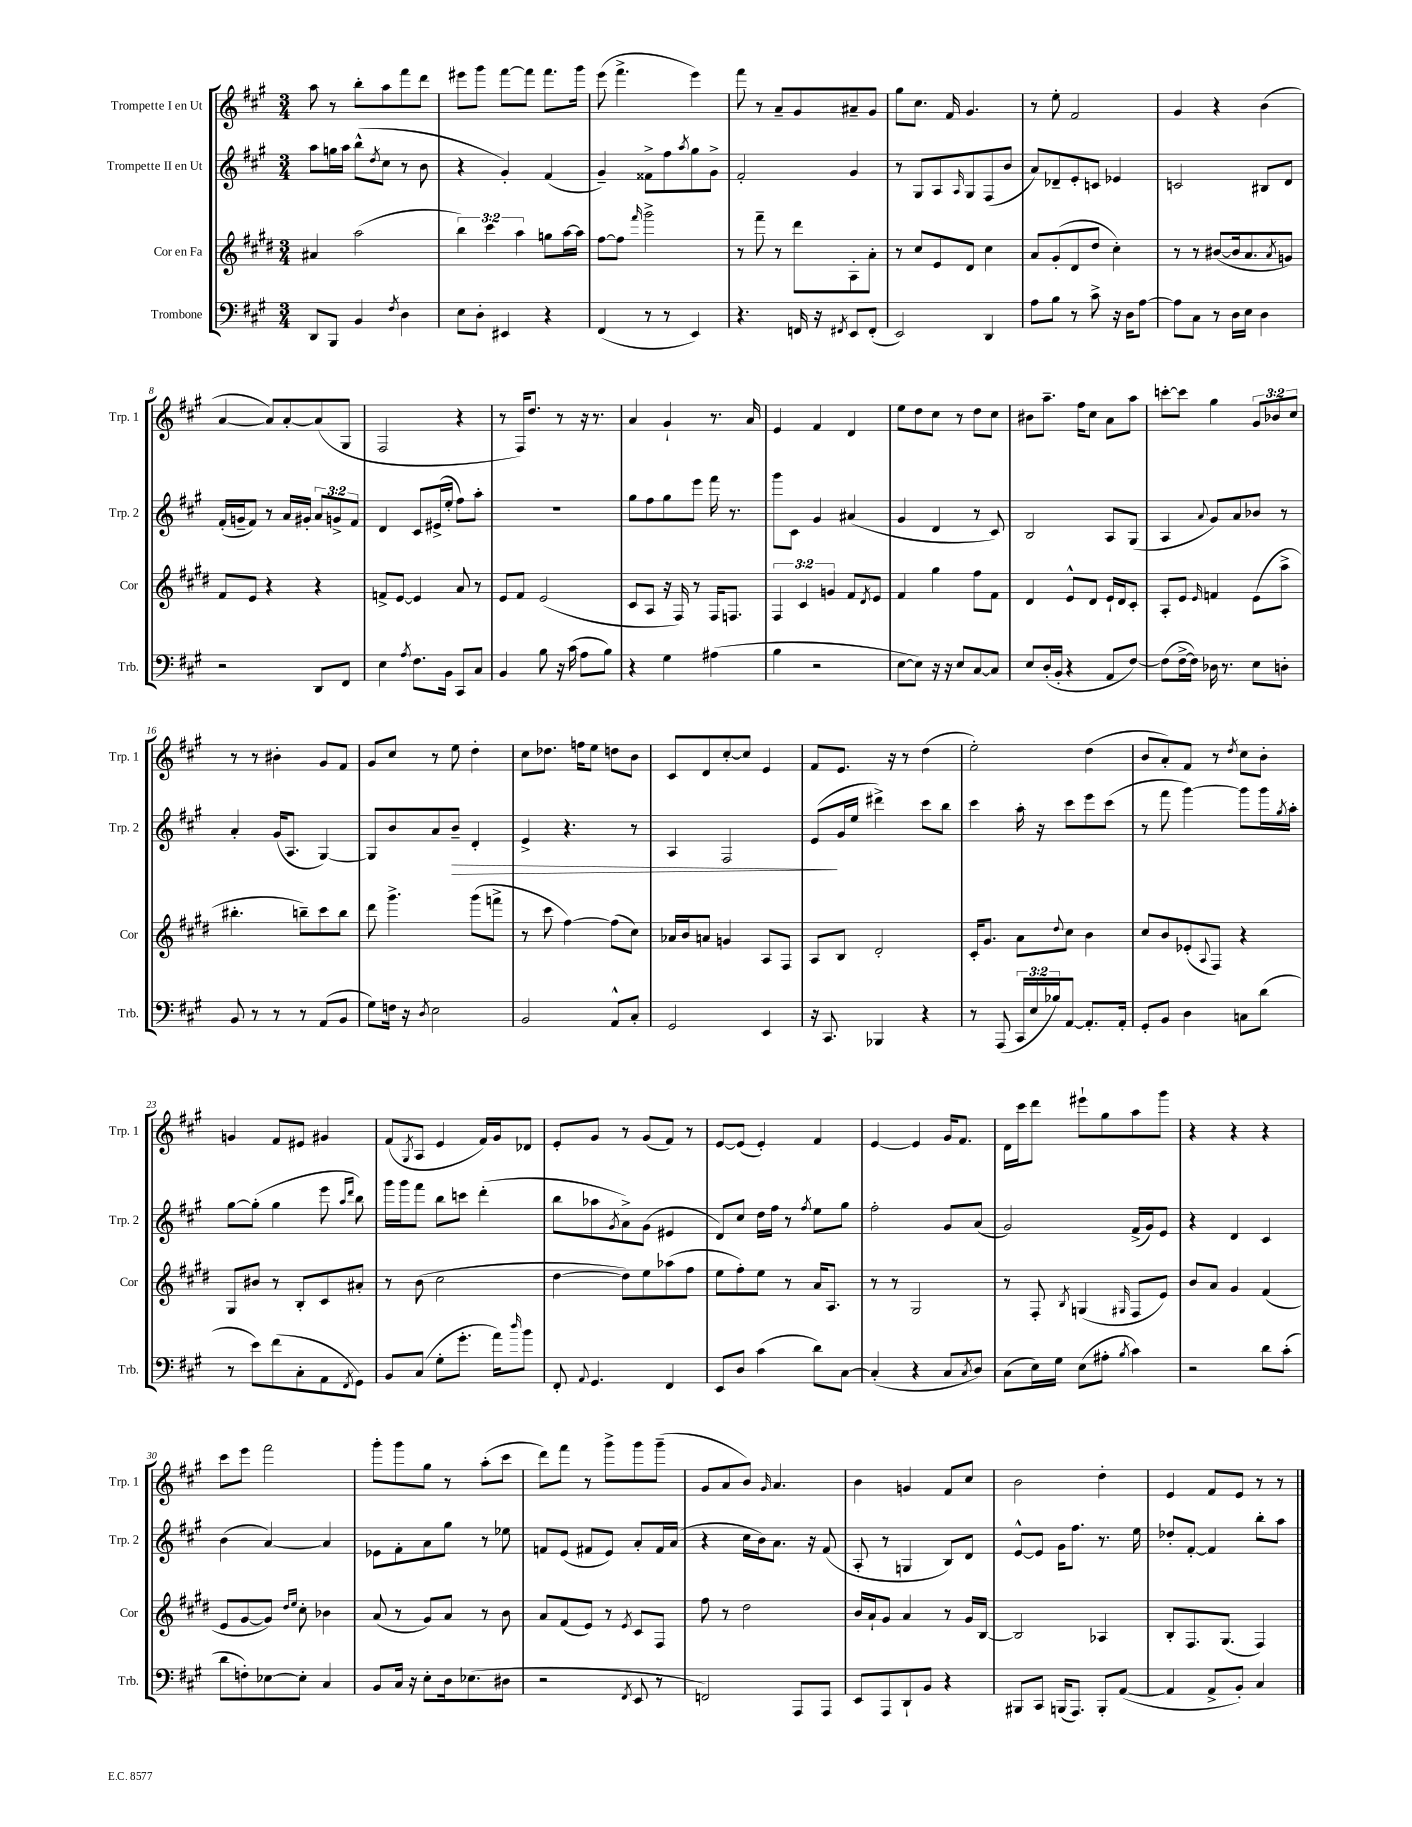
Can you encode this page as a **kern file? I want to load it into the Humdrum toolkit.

**kern	**kern	**kern	**dynam	**kern
*part4	*part3	*part2	*part2	*part1
*staff4	*staff3	*staff2	*staff2	*staff1
*I"Trombone	*I"Cor en Fa	*I"Trompette II en Ut	*	*I"Trompette I en Ut
*I'Trb.	*I'Cor	*I'Trp. 2	*	*I'Trp. 1
*clefF4	*clefG2	*clefG2	*	*clefG2
*k[f#c#g#]	*k[f#c#g#d#]	*k[f#c#g#]	*	*k[f#c#g#]
*M3/4	*M3/4	*M3/4	*	*M3/4
=1	=1	=1	=1	=1
8DD/L	4a#X/	8aa\L	.	8aa\
8BBB/J	.	16ggn\L	.	8r
.	.	16aa\JJ	.	.
4BB/	(2aa\	(8bb^^\L	.	8bb'\L
.	.	8qdd/	.	.
.	.	8cc#\J	.	8aa\
8qF#/	.	.	.	.
4D\	.	8r	.	8fff#\
.	.	8b\	.	8ddd\J
=2	=2	=2	=2	=2
8E\L	6bb\)	4r	.	8eee#X\L
8D'\J	.	.	.	8ggg#\J
.	6ccc#\	.	.	.
4EE#X/	.	4g#'/)	.	[8fff#\L
.	6aa\	.	.	.
.	.	.	.	8fff#\J]
4r	8ggn\L	(4f#/	.	8.fff#\L
.	[16aa\L	.	.	.
.	16aa\JJ]	.	.	16ggg#\Jk
=3	=3	=3	=3	=3
(4FF#/	[8ff#\L	4g#~/)	.	(8eee\
.	8ff#\J]	.	.	4.fff#^\
.	16qqfff#/	.	.	.
8r	2ggg#^\	8f##X^\L	.	.
8r	.	8ff#\	.	.
.	.	8qaa/	.	.
4EE/)	.	8gg#\	.	4eee\)
.	.	8g#^\J	.	.
=4	=4	=4	=4	=4
4.r	8r	2f#'/	.	8fff#\
.	8fff#~\	.	.	8r
.	8r	.	.	8a~/L
16FFn/	8ddd#\L	.	.	8g#/
16r	.	.	.	.
8qFF#X/	.	.	.	.
8EE/L	8A'\	4g#/	.	8a#X~/
(8FF#'/J	8a'\J	.	.	8g#/J
=5	=5	=5	=5	=5
2EE/)	8r	8r	.	8gg#\L
.	8cc#/L	8G#/L	.	8.cc#\J
.	8e/	8A/	.	.
.	.	.	.	16f#/
.	.	16qqA/	.	.
.	8d#/J	8G#/	.	4.g#/
4DD/	4cc#\	(8F#/	.	.
.	.	8b/J	.	.
=6	=6	=6	=6	=6
8A\L	8a/L	8a/L)	.	8r
8B\J	(8g#'/	8d-X~/	.	8ee'\
8r	8d#/	8e'/	.	2f#/
8c#^\	8dd#/J	8cn/J	.	.
16r	4cc#'\)	4e-X/	.	.
16D\KL	.	.	.	.
[8A\J	.	.	.	.
=7	=7	=7	=7	=7
8A\L]	8r	2cn/	.	4g#/
8C#\J	8r	.	.	.
8r	([8b#X/L	.	.	4r
16D\LL	16b#/k]	.	.	.
16E\JJ	8.a/	.	.	.
4D\	.	8B#X/L	.	(4b\
.	8qa/	.	.	.
.	8gn/J)	8d/J	.	.
!!LO:LB:g=z
=8	=8	=8	=8	=8
2r	8f#/L	(16f#'/LL	.	[4a/
.	.	16gn~/J	.	.
.	8e/J	8f#/J)	.	.
.	4r	8r	.	8a/L])
.	.	16a/LL	.	[8a'/
.	.	16g#X'/JJ	.	.
8DD/L	4r	12a/L	.	(8a/]
.	.	12gn^/	.	.
8FF#/J	.	.	.	8G#/J
.	.	12f#/J	.	.
=9	=9	=9	=9	=9
4E\	8fn^/L	4d/	.	2F#/
.	[8e/J	.	.	.
8qA/	.	.	.	.
8.F#\L	4e/]	8c#/L	.	.
.	.	(16e#X^/L	.	.
16BB\Jk	.	16ee'/JJ	.	.
8CC#/L	8a/	8ff#\L)	.	4r
8C#/J	8r	8aa'\J	.	.
=10	=10	=10	=10	=10
4BB/	8e/L	2.r	.	8r
.	8f#/J	.	.	16F#/KL)
.	.	.	.	8.dd/J
8B\	(2e/	.	.	.
16r	.	.	.	8r
(16c#\	.	.	.	.
8A\L	.	.	.	16r
.	.	.	.	8.r
8B\J)	.	.	.	.
=11	=11	=11	=11	=11
4r	8c#/L	8gg#\L	.	4a/
.	8A/J	8ff#\	.	.
4G#\	16r	8gg#\	.	4g#`/
.	16F#/)	.	.	.
.	8r	8eee\J	.	.
(4A#X\	16F#/KL	16fff#\	.	8.r
.	8.Fn/J	8.r	.	.
.	.	.	.	16a/
=12	=12	=12	=12	=12
4B\	6F#/	8ggg#\L	.	4e/
.	.	8c#\J	.	.
.	6c#/	.	.	.
2r	.	4g#/	.	4f#/
.	6gn/	.	.	.
.	8f#/L	(4a#X/	.	4d/
.	8qd#/	.	.	.
.	8e/J	.	.	.
=13	=13	=13	=13	=13
[8E\L	4f#/	4g#/	.	8ee\L
8E\J])	.	.	.	8dd\
16r	4gg#\	4d/	.	8cc#\J
16r	.	.	.	.
8E/L	.	.	.	8r
[8C#/	8ff#\L	8r	.	8dd\L
8C#/J]	8f#\J	8c#/)	.	8cc#\J
=14	=14	=14	=14	=14
8E/L	4d#/	2B/	.	8b#X\L
(16D'/L	.	.	.	8.aa~\J
16BB'/JJ	.	.	.	.
4r	8e^^/L	.	.	.
.	.	.	.	16ff#\KL
.	8d#/J	.	.	8cc#\J
8AA/L	16e`/LL	8A/L	.	8a\L
.	16d#/J	.	.	.
[8F#/J)	8c#'/J	(8G#/J	.	8aa\J
=15	=15	=15	=15	=15
(8F#\L]	8A'/L	4A/	.	[8cccn'\L
[16F#^\L	8e/J	.	.	8ccc\J]
16F#\JJ])	.	.	.	.
.	16qqe/	8qqa/	.	.
16D-X\	4fn/	8g#/L)	.	4gg#\
8.r	.	.	.	.
.	.	8a/	.	.
8E\L	(8e\L	8b-X/J	.	12g#/L
.	.	.	.	12b-X/
8Dn'\J	8aa^\J	8r	.	.
.	.	.	.	12cc#/J
!!LO:LB:g=z
=16	=16	=16	=16	=16
8BB/	4.bb#X'\	4a'/	.	8r
8r	.	.	.	8r
8r	.	(16g#/KL	.	4b#X'\
.	.	8.A/J	.	.
8r	8bbn~\L)	.	.	.
(8AA/L	8ccc#\	[4G#/)	.	8g#/L
8BB/J	8bb\J	.	.	8f#/J
=17	=17	=17	=17	=17
8G#\L)	8ddd#\	8G#/L]	.	8g#/L
16Fn\Jk	4.ggg#^\	8b/	.	8cc#/J
16r	.	.	.	.
8qD/	.	.	.	.
2E\	.	8a/	.	8r
!	!	!	!LO:HP:b	!
.	.	8b~/J	>	8ee\
.	(8ggg#\L	4d'/	.	4dd'\
.	8fffn^\J	.	.	.
=18	=18	=18	=18	=18
2BB/	8r	4e^/	.	8cc#\L
.	8ccc#\	.	.	8.dd-X\J
.	[4ff#\)	4.r	.	.
.	.	.	.	16ffn\KL
.	.	.	.	8ee\J
8AA^^/L	(8ff#\L]	.	.	8ddn\L
8C#'/J	8cc#\J)	8r	.	8b\J
=19	=19	=19	=19	=19
2GG#/	16a-X/LL	4A/	.	8c#/L
.	16b/J	.	.	.
.	8an/J	.	.	8d/
.	4gn/	2F#/	.	[8cc#'/
.	.	.	.	8cc#/J]
4EE/	8A/L	.	.	4e/
.	8F#/J	.	.	.
=20	=20	=20	=20	=20
16r	8A/L	(8e/L	.	8f#/L
8.CC#/	.	.	.	.
.	8B/J	16g#/L	]	8.e/J
.	.	16ee/JJ	.	.
4BBB-X/	2d#'/	4ddd#X^\)	.	.
.	.	.	.	16r
.	.	.	.	8r
4r	.	8ccc#\L	.	(4dd\
.	.	8bb\J	.	.
=21	=21	=21	=21	=21
8r	16c#'/KL	4ccc#\	.	2ee'\)
.	8.g#/J	.	.	.
(8AAA/	.	.	.	.
24CC#/LL	8a\L	16aa'\	.	.
24E/	.	.	.	.
.	.	16r	.	.
24B-X/J)	.	.	.	.
.	8qqdd#/	.	.	.
[8AA/J	8cc#\J	8ccc#\L	.	.
8.AA'/L]	4b\	8eee\	.	(4dd\
.	.	(8ccc#\J	.	.
16AA'/Jk	.	.	.	.
=22	=22	=22	=22	=22
8GG#'/L	8cc#/L	8r	.	8b/L
8BB/J	8b/	8fff#\	.	8a'/)
4D\	(8e-X'/	[4ggg#\)	.	8f#/J
.	8qqA/	.	.	.
.	8F#/J)	.	.	8r
.	.	.	.	8qdd/
8Cn\L	4r	8ggg#\L]	.	8cc#\L
(8d\J	.	16ggg#\L	.	8b'\J
.	.	8qgg#/	.	.
.	.	16aa'\JJ	.	.
!!LO:LB:g=z
=23	=23	=23	=23	=23
8r	8G#/L	[8gg#\L	.	4gn/
8e\L)	8b#X/J	(8gg#'\J]	.	.
(8f#\	8r	4gg#\	.	8f#/L
8C#'\	8B'/L	.	.	8e#X/J
8AA\	8c#/	8eee\	.	4g#X/
.	.	16qqaa/LL	.	.
8qFF#/	.	16qqddd/JJ	.	.
8GG#\J)	8a#X'/J	8bb\)	.	.
=24	=24	=24	=24	=24
8BB/L	8r	16ggg#\LL	.	(8f#/L
.	.	16ggg#\J	.	.
.	.	.	.	8qG#/
(8C#/J	(8b\	8fff#\J	.	8A/J
8G#'\L	2cc#\	8bb\L	.	4e/
8.g#'\J	.	8cccn\J	.	.
.	.	(4ddd'\	.	16f#/LL)
16a\KL)	.	.	.	16g#/J
16qqdd/	.	.	.	.
8b\J	.	.	.	8d-X/J
=25	=25	=25	=25	=25
8FF#'/	[4dd#\	8bb\L	.	8e'/L
8qqAA/	.	.	.	.
4.GG#/	.	8aa-X\	.	8g#/J
.	.	8qg#/	.	.
.	8dd#\L])	8a^\)	.	8r
.	8ee\	(8g#\J	.	(8g#/L
4FF#/	(8aa-X\	4e#X/	.	8f#/J)
.	8ff#\J	.	.	8r
=26	=26	=26	=26	=26
8EE/L	8ee\L	8d/L)	.	[8e/L
8D/J	8ff#'\)	8cc#/J	.	(8e/J]
(4c#\	8ee\J	16dd\LL	.	4e'/)
.	.	16ff#\JJ	.	.
.	8r	8r	.	.
.	.	8qff#/	.	.
8d\L)	16a/KL	8ee\L	.	4f#/
.	8.A/J	.	.	.
[8C#\J	.	8gg#\J	.	.
=27	=27	=27	=27	=27
(4C#'/]	8r	2ff#'\	.	[4e/
.	8r	.	.	.
4r	2G#/	.	.	4e/]
8C#/L	.	8g#/L	.	16g#/KL
.	.	.	.	8.f#/J
8qC#/	.	.	.	.
8D/J)	.	(8a/J	.	.
=28	=28	=28	=28	=28
(8C#\L	8r	2g#/)	.	16d\LL
.	.	.	.	16ccc#\J
16E\L)	8F#'/	.	.	8ddd\J
16G#\JJ	.	.	.	.
.	8qB/	.	.	.
(8E\L	(4Gn/	.	.	8eee#X`\L
8A#X'\J	.	.	.	8gg#\
8qB/	16qqG#X/	.	.	.
4c#\)	8F#/L	(16f#^/LL	.	8aa\
.	.	16g#/J)	.	.
.	8e/J)	8e/J	.	8ggg#\J
=29	=29	=29	=29	=29
2r	8b/L	4r	.	4r
.	8a/J	.	.	.
.	4g#/	4d/	.	4r
8d\L	(4f#/	4c#/	.	4r
(8c#'\J	.	.	.	.
!!LO:LB:g=z
=30	=30	=30	=30	=30
8d\L	8e/L	(4b\	.	8ccc#\L
8Fn'\)	[8g#/	.	.	8eee\J
[8E-X\	8g#/J])	[4a/)	.	2fff#\
.	16qqdd#/LL	.	.	.
.	16qqee/JJ	.	.	.
8E-'\J]	8cc#'\	.	.	.
4C#/	4b-X\	4a/]	.	.
=31	=31	=31	=31	=31
8BB/L	(8a/	8e-X\L	.	8ggg#'\L
16C#/Jk	8r	8f#'\	.	8ggg#\
16r	.	.	.	.
8E'\L	8g#/L)	8a\	.	8gg#\J
16D\k	8a/J	8gg#\J	.	8r
(8.E-X\	.	.	.	.
.	8r	8r	.	(8aa'\L
8D#X\J	8b\	8ee-X\	.	8ccc#\J
=32	=32	=32	=32	=32
2r	8a/L	8fn/L	.	8ddd\L)
.	(8f#/	(8e/J	.	8fff#\J
.	8e/J)	8f#X/L	.	8r
.	8r	8e/J)	.	8ggg#^\L
8qFF#/	8qe/	.	.	.
8EE/	8c#/L	8a'/L	.	8ggg#\
8r	8F#/J	16f#/L	.	(8ggg#~\J
.	.	(16a/JJ	.	.
=33	=33	=33	=33	=33
2FFn/)	8ff#\	4r	.	8g#/L
.	8r	.	.	8a/
.	2dd#\	16cc#\LL	.	8b/J)
.	.	16b\J)	.	.
.	.	.	.	16qqg#/
.	.	8.a\J	.	4.a/
8AAA/L	.	.	.	.
.	.	16r	.	.
8AAA/J	.	(8f#/	.	.
=34	=34	=34	=34	=34
8EE/L	16b/LL	8A'/	.	4b\
.	16a`/J	.	.	.
8AAA/	8g#/J	8r	.	.
8DD`/	4a/	4Gn/	.	4gn/
8BB/J	.	.	.	.
4r	8r	8B/L)	.	8f#/L
.	16g#/LL	8d/J	.	8cc#/J
.	[16B/JJ	.	.	.
=35	=35	=35	=35	=35
8BBB#X/L	2B/]	[8e^^/L	.	2b\
8CC#/J	.	8e/J]	.	.
(16BBBn/KL	.	16g#\KL	.	.
8.AAA/J)	.	8.ff#\J	.	.
8BBB'/L	4A-X/	8.r	.	4dd'\
([8AA/J	.	.	.	.
.	.	16ee\	.	.
=36	=36	=36	=36	=36
4AA/]	8B'/L	8dd-X'/L	.	4e/
.	8.F#/	[8f#'/J	.	.
8AA^/L	.	4f#/]	.	8f#/L
.	(8.G#/J	.	.	.
8BB'/J)	.	.	.	8e/J
4C#/	4F#/)	8bb'\L	.	8r
.	.	8aa\J	.	8r
==	==	==	==	==
*-	*-	*-	*-	*-
